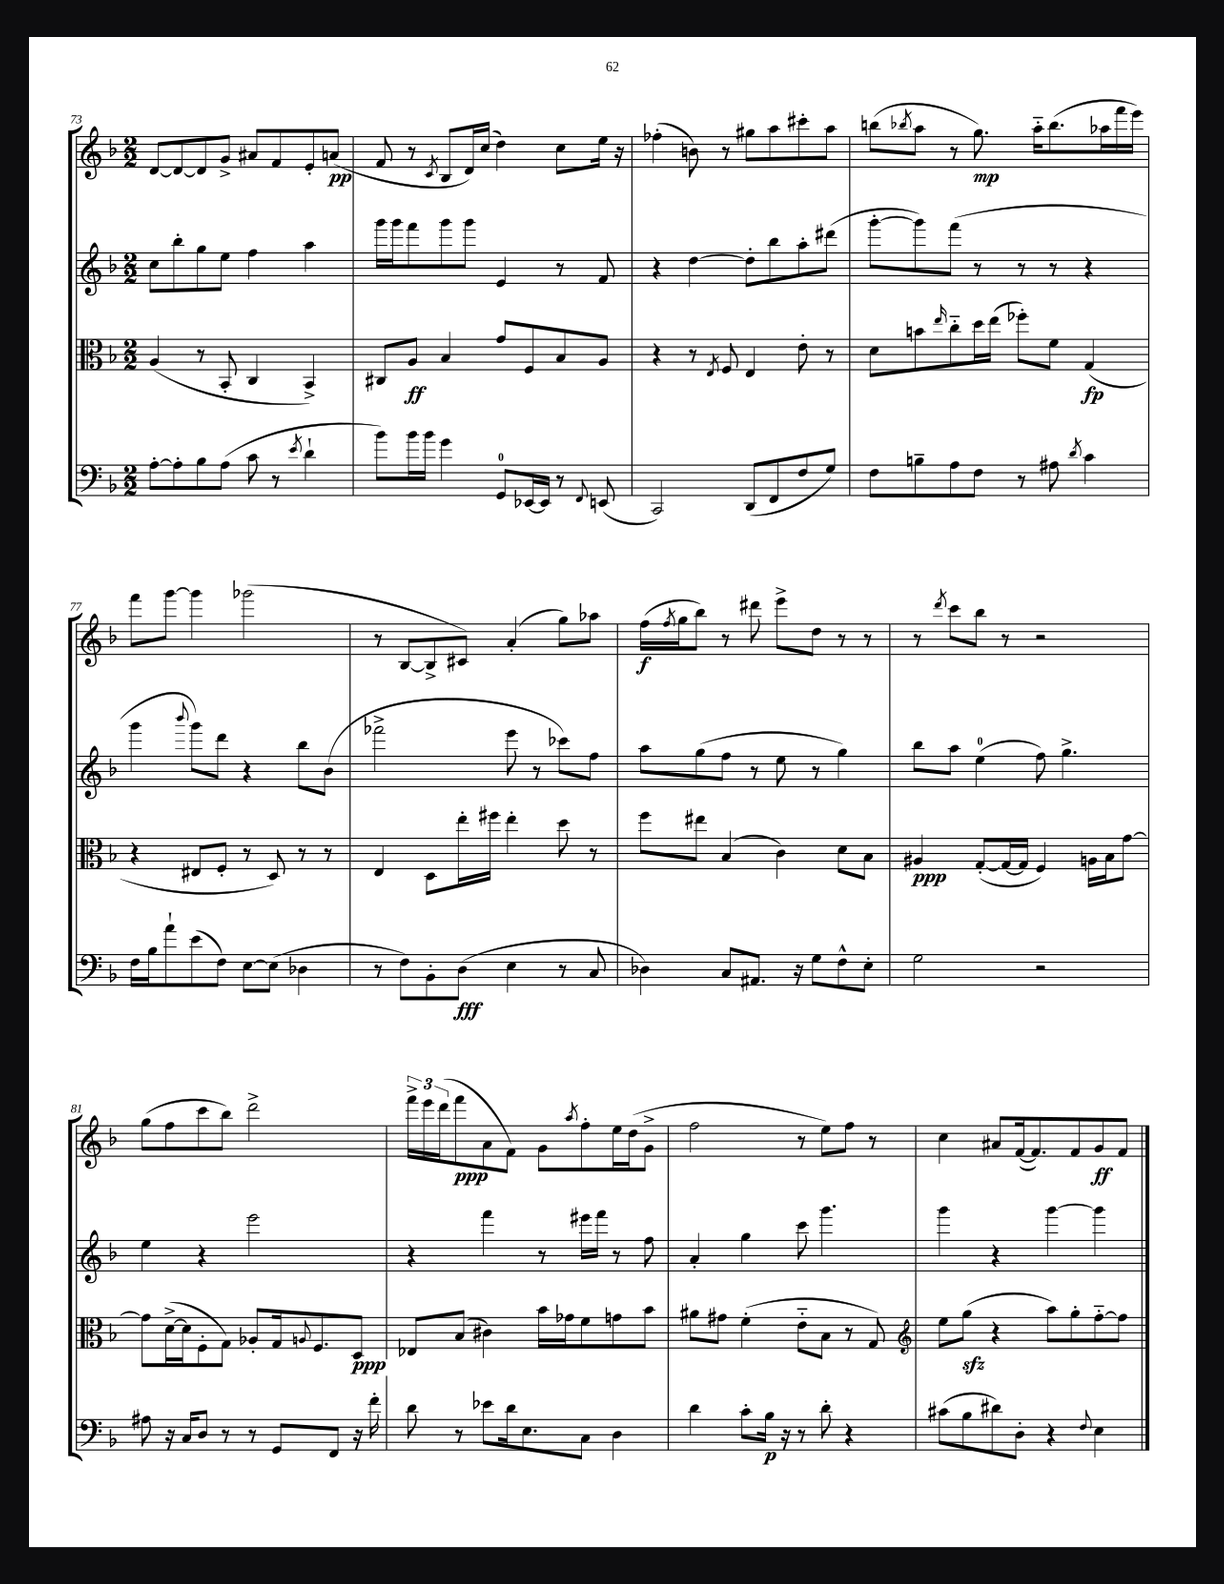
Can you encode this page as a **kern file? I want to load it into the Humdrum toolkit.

**kern	**kern	**kern	**kern
*staff4	*staff3	*staff2	*staff1
*clefF4	*clefC3	*clefG2	*clefG2
*k[b-]	*k[b-]	*k[b-]	*k[b-]
*M2/2	*M2/2	*M2/2	*M2/2
[8A'\L	(4A/	8cc\L	[8d/L
8A'\]	.	8bb-'\	8d/_
8B-\	8r	8gg\	8d/]
(8A\J	8BB-'/	8ee\J	8g^/J
8c\	4C/	4ff\	8a#/L
8r	.	.	8f/
8qe/	.	.	.
4d`\	4BB-^/)	4aa\	8e'/
.	.	.	(8a/J
=	=	=	=
8b-\L)	8C#/L	16ggg\LL	8f/
.	.	16ggg\J	.
16b-\L	8A/J	8fff\	8r
16b-\JJ	.	.	.
.	.	.	8qc/
4g\	4B-/	8ggg\	8B-/L
.	.	8ggg\J	16d/L)
.	.	.	(16cc/JJ
8GG/L	8g/L	4e/	4dd\)
[16EE-/L	8F/	.	.
16EE-/]JJ	.	.	.
8r	8B-/	8r	8cc\L
8qqFF/	.	.	.
(8EE/	8A/J	8f/	16ee\Jk
.	.	.	16r
=	=	=	=
2CC/)	4r	4r	(4ff-'\
.	8r	[4dd\	8b\)
.	8qE/	.	.
.	8F/	.	8r
(8DD/L	4E/	8dd'\]L	8gg#\L
8FF/	.	8bb-\	8aa\
8F/	8e'\	8aa'\	8ccc#'\
8G/J)	8r	(8ddd#\J	8aa\J
=	=	=	=
8F\L	8d\L	[8ggg'\L	(8bb\L
.	.	.	8qbb-/
8B~\	8b\	8ggg\])	8aa\J
.	16qqee/	.	.
8A\	8cc'~\	(8fff\J	8r
8F\J	16dd\L	8r	8.gg\)
.	(16ee\JJ	.	.
8r	8ff-'\L)	8r	.
.	.	.	16aa'~\LK
8A#\	8f\J	8r	(8.bb-\
8qd/	.	.	.
4c\	(4G/	4r	.
.	.	.	16aa-\L
.	.	.	16fff\
.	.	.	16eee\JJ)
=	=	=	=
16F\LL	4r	4ggg\	8fff\L
16B-\J	.	.	.
8a`\	.	.	[8ggg\J
.	.	8qqbbb-/	.
(8e\	8E#/L	8ggg\L)	4ggg\]
8F\J)	8F'/J	8ddd\J	.
[8E\L	8r	4r	(2ggg-\
(8E\]J	8D/)	.	.
4D-\	8r	8bb-\L	.
.	8r	(8b-\J	.
=	=	=	=
8r	4E/	2fff-^\	8r
8F\L)	.	.	[8B-/L
8BB-'\	8D\L	.	8B-^/]
(8D\J	16ee'\L	.	8c#/J)
.	16ff#\JJ	.	.
4E\	4ee'\	8eee\	(4a'/
.	.	8r	.
8r	8dd\	8ccc-\L)	8gg\L)
8C/	8r	8ff\J	8aa-\J
=	=	=	=
4D-\)	8ff\L	8aa\L	(16ff\LL
.	.	.	8qff/
.	.	.	16gg\J
.	8ee#\J	(8gg\	8bb-\J)
8C/L	(4B-/	8ff\J	8r
8.AA#/J	.	8r	8ddd#\
.	4c\)	8ee\	8eee^\L
16r	.	.	.
8G\L	.	8r	8dd\J
8F^^\	8d\L	4gg\)	8r
8E'\J	8B-\J	.	8r
=	=	=	=
2G\	4A#/	8bb-\L	8r
.	.	.	8qddd/
.	.	8aa\J	8ccc\L
.	([8G'/L	(4ee\	8bb-\J
.	16G/_L	.	8r
.	16G/]JJ	.	.
2r	4F/)	8ff\)	2r
.	.	4.gg^\	.
.	16A\LL	.	.
.	16B-\J	.	.
.	[8g\J	.	.
=	=	=	=
8A#\	8g\]L	4ee\	(8gg\L
16r	([16d^\L	.	8ff\
16C/LK	16d\]J	.	.
8D/J	8F'\	4r	8ccc\
8r	8G\J)	.	8bb-\J)
8r	8A-'/L	2eee\	2ddd^\
8GG/L	16G/k	.	.
.	8qqA/	.	.
.	8.F/	.	.
8FF/J	.	.	.
16r	8D/J	.	.
16f'\	.	.	.
=	=	=	=
8d\	8E-/L	4r	24fff^\LL
.	.	.	24eee\
.	.	.	(24ddd\J
8r	(8B-/J	.	8fff\
8e-\L	4c#\)	4fff\	8a\
16d\k	.	.	8f\J)
8.E\	.	.	.
.	16b-\LL	8r	8g\L
.	16g-\J	.	.
.	.	.	8qaa/
8C\J	8f\	16eee#\LL	8ff'\
.	.	16fff\JJ	.
4D\	8g\	8r	16ee\L
.	.	.	(16dd\J
.	8b-\J	8ff\	8g^\J
=	=	=	=
4d\	8a#\L	4a'/	2ff\
.	8g#\J	.	.
8c'\L	(4f'\	4gg\	.
16B-\Jk	.	.	.
16r	.	.	.
8r	8e'~\L	8ccc\	8r
8d'\	8B-\J	4.ggg\	8ee\L)
4r	8r	.	8ff\J
.	8G/)	.	8r
=	=	=	=
*	*clefG2	*	*
(8c#\L	8ee\L	4ggg\	4cc\
8B-\	(8gg\J	.	.
8d#\)	4r	4r	8a#/L
8D'\J	.	.	([16f/k
.	.	.	8.f/])
4r	8aa\L)	[4ggg\	.
.	8gg'\	.	8f/
8qqF/	.	.	.
4E\	[8ff'~\	4ggg\]	8g/
.	8ff\]J	.	8f/J
==	==	==	==
*-	*-	*-	*-
